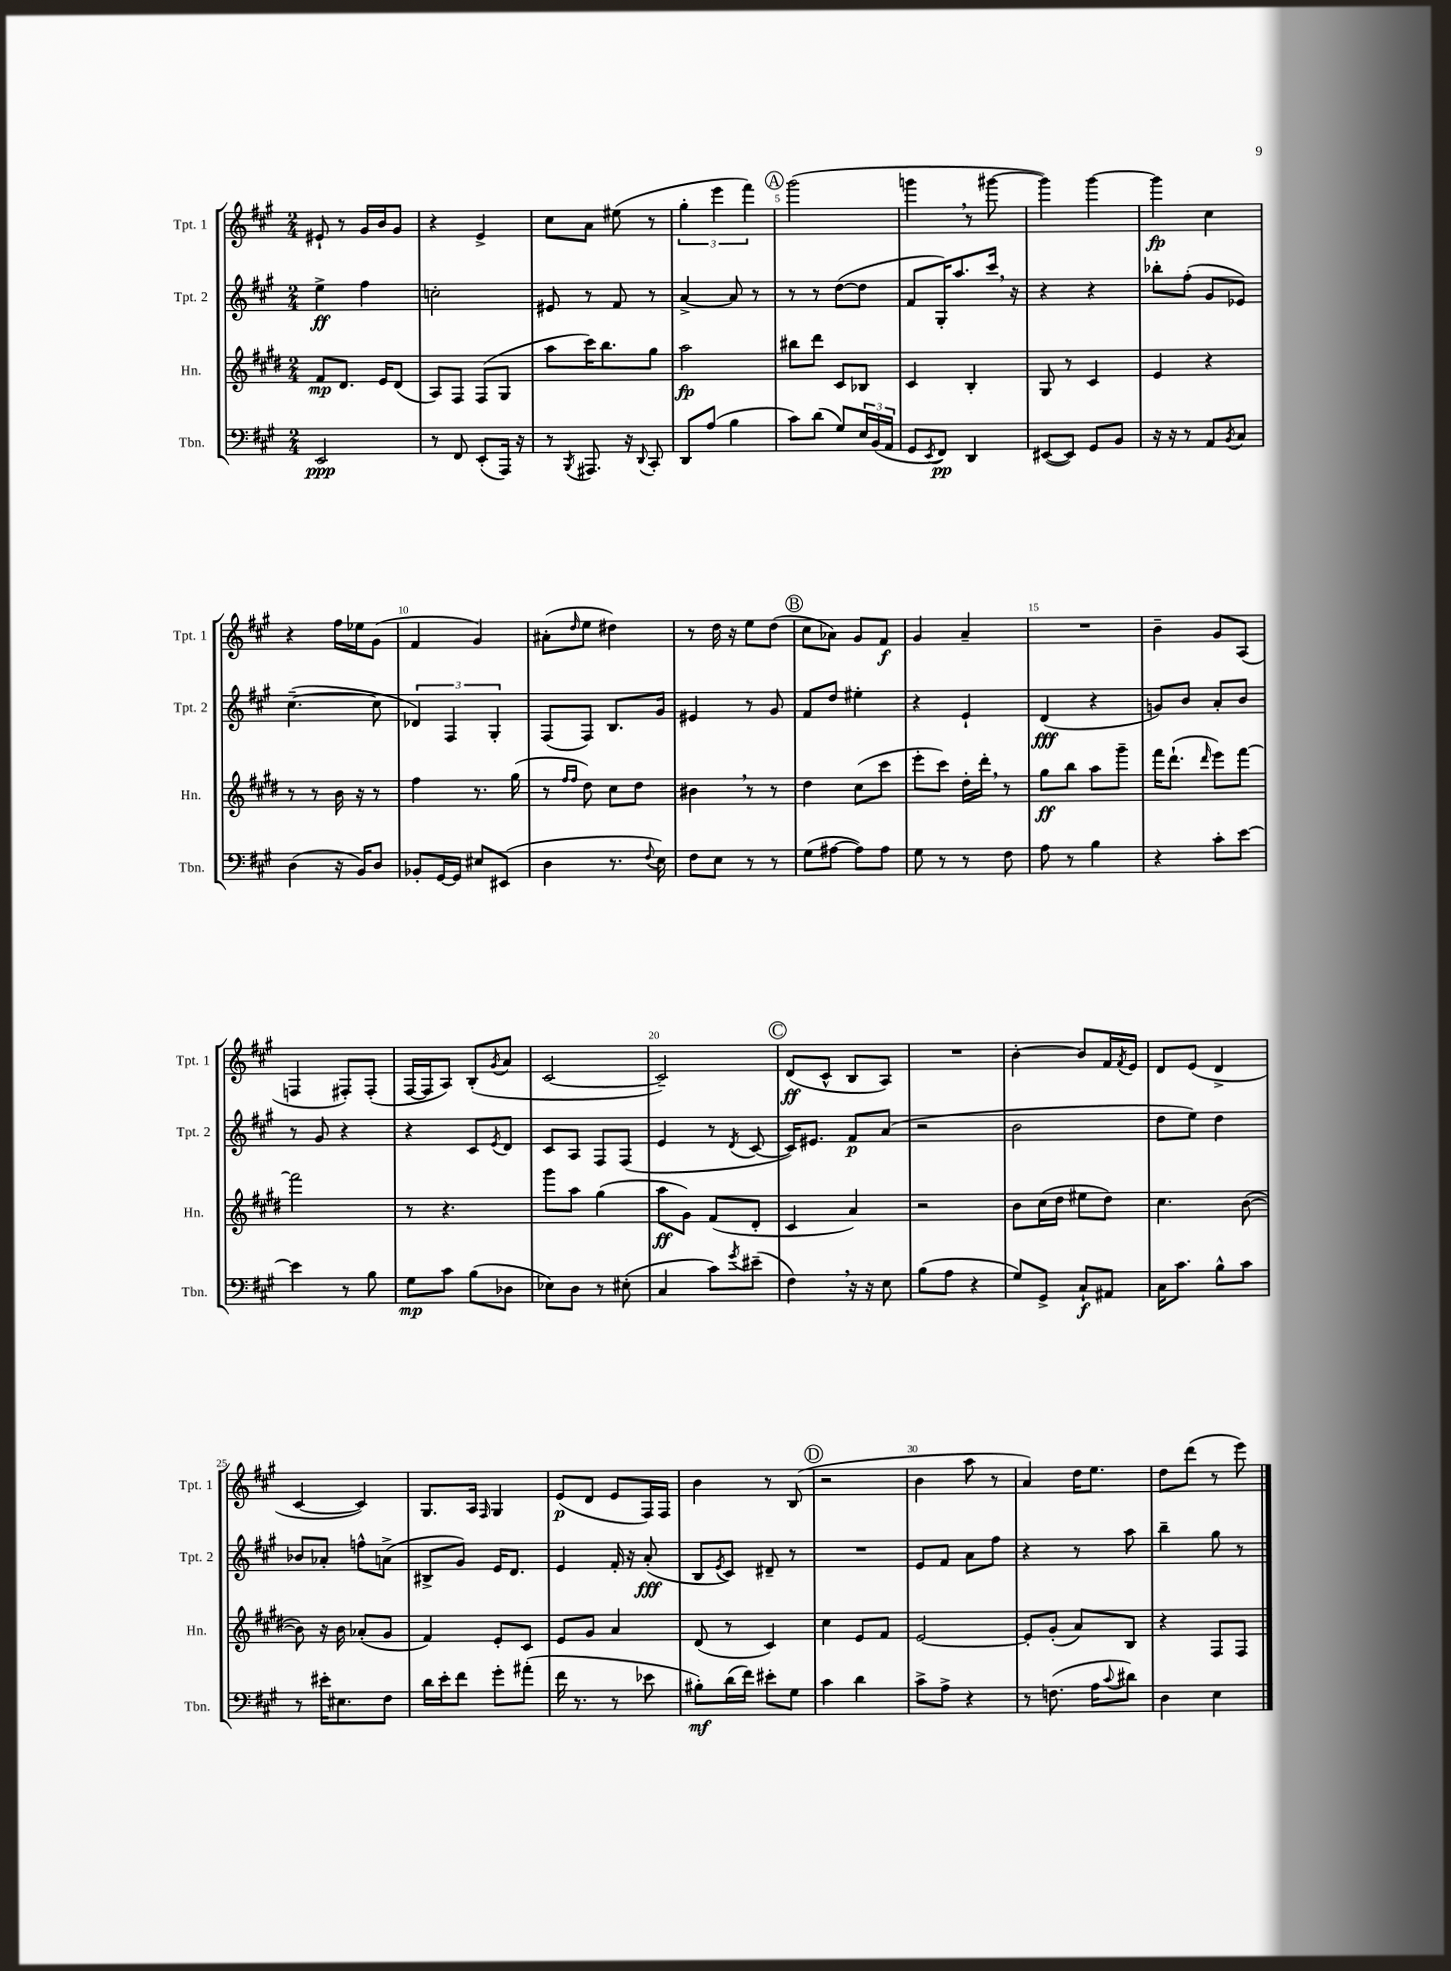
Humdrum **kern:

**kern	**kern	**kern	**kern
*staff4	*staff3	*staff2	*staff1
*clefF4	*clefG2	*clefG2	*clefG2
*k[f#c#g#]	*k[f#c#g#d#]	*k[f#c#g#]	*k[f#c#g#]
*M2/4	*M2/4	*M2/4	*M2/4
2EE/	8f#/L	4ee^\	8e#`/
.	8.d#/J	.	8r
.	.	4ff#\	16g#/LL
.	16e/LK	.	16b/J
.	(8d#/J	.	8g#/J
=	=	=	=
8r	8A/L)	2cc'\	4r
8FF#/	8F#/J	.	.
(8EE'/L	(8F#/L	.	4e^/
16AAA/Jk)	8G#/J	.	.
16r	.	.	.
=	=	=	=
8r	8aa\L	8e#/	8cc#\L
8qBBB/	.	.	.
8.AAA#/	16ccc#\K)	8r	8a\J
.	8.bb\	.	.
.	.	8f#/	(8ee#\
16r	.	.	.
8qqDD/	.	.	.
8CC#'/	8gg#\J	8r	8r
=	=	=	=
8DD/L	2aa\	[4a^/	6gg#'\
(8A/J	.	.	.
.	.	.	6eee\
4B\	.	8a/]	.
.	.	.	6fff#\)
.	.	8r	.
=	=	=	=
8c#\L)	8bb#\L	8r	(2ggg#\
(8d\J	8ddd#\J	8r	.
8G#/L)	8c#/L	([8dd\L	.
24E/L	8B-/J	8dd\]J	.
(24BB/	.	.	.
24AA/JJ	.	.	.
=	=	=	=
8GG#/L	4c#/	8f#/L	4ggg\
8qEE/	.	.	.
8FF#/J)	.	16G#'/K)	.
.	.	8.aa/	.
4DD/	4B'/	.	8r
.	.	16ccc#/Jk	[8ggg#\
.	.	16r	.
=	=	=	=
([8EE#/L	8G#/	4r	4ggg#\])
8EE#/]J)	8r	.	.
8GG#/L	4c#/	4r	[4ggg#\
8BB/J	.	.	.
=	=	=	=
16r	4e/	8bb-'\L	4ggg#\]
16r	.	.	.
8r	.	(8ff#'\J	.
8AA/L	4r	8g#/L	4cc#\
8qBB/	.	.	.
8C#/J	.	8e-/J)	.
=	=	=	=
(4D\	8r	([4.cc#~\	4r
.	8r	.	.
16r	16b\	.	16ff#\LL
16BB/LK)	16r	.	16ee-\J
8D/J	8r	8cc#\]	(8g#\J
=	=	=	=
8BB-'/L	4ff#\	6d-/)	4f#/
[16GG#/L	.	.	.
.	.	6F#/	.
16GG#/]JJ	.	.	.
8E#/L	8.r	.	4g#/)
.	.	6G#'/	.
(8EE#/J	.	.	.
.	(16gg#\	.	.
=	=	=	=
4D\	8r	(8F#/L	(8a#'\L
.	16qqff#/LL	.	.
.	16qqff#/JJ	.	16qqdd/
.	8dd#\)	8F#/J)	8ee\J
8.r	8cc#\L	8.B/L	4dd#\)
.	8dd#\J	.	.
8qqF#/	.	.	.
16E\)	.	16g#/Jk	.
=	=	=	=
8F#\L	4b#\	4e#/	8r
8E\J	.	.	16dd\
.	.	.	16r
8r	8r	8r	8ee\L
8r	8r	8g#/	(8dd\J
=	=	=	=
(8G#\L	4dd#\	8f#/L	8cc#\L
[8A#\J	.	8dd/J	8a-\J)
8A#\]L)	(8cc#\L	4ee#'\	8g#/L
8A#\J	8ccc#\J	.	8f#/J
=	=	=	=
8G#\	8eee'\L	4r	4g#/
8r	8ccc#\J)	.	.
8r	16dd#'\LL	4e`/	4a~/
.	16ddd#'\JJ	.	.
8F#\	8r	.	.
=	=	=	=
8A\	8gg#\L	(4d/	2r
8r	8bb\J	.	.
4B\	8aa\L	4r	.
.	8ggg#~\J	.	.
=	=	=	=
4r	16fff#\LK	8g/L)	4b~\
.	(8.ddd#`\J	.	.
.	.	8b/J	.
.	16qqddd#/	.	.
8c#'\L	8eee\L)	8a'/L	8g#/L
[8e\J	[8fff#\J	8b/J	(8A/J
=	=	=	=
4e\]	2fff#\]	8r	4F/
.	.	8g#/	.
8r	.	4r	8F#'/L)
8B\	.	.	(8F#'/J
=	=	=	=
8G#\L	8r	4r	[16F#/LL
.	.	.	16F#/]J
8c#\J	4.r	.	8A/J)
(8B\L	.	8c#/L	(8B'/L
.	.	8qe/	8qg#/
8D-\J	.	8d/J	8a/J
=	=	=	=
8E-\L)	8ggg#\L	8c#/L	[2c#/
8D\J	8aa\J	8A/J	.
8r	(4gg#\	8F#/L	.
(8E#'\	.	(8F#/J	.
=	=	=	=
4C#/	8aa\L	4e/	2c#~/])
.	8g#\J)	.	.
8c#\L)	(8f#/L	8r	.
8qg#/	.	8qd/	.
(8e#~\J	8d#'/J	[8c#/	.
=	=	=	=
4F#\)	4c#/	16c#/]LK)	(8d/L
.	.	8.e#/J	.
.	.	.	8c#^^/J
16r	4a/)	8f#/L	8B/L
16r	.	.	.
8E\	.	(8a/J	8A/J)
=	=	=	=
(8B\L	2r	2r	2r
8A\J	.	.	.
4r	.	.	.
=	=	=	=
8G#/L)	8b\L	2b\	[4b'\
8GG#^/J	(16cc#\L	.	.
.	16dd#\JJ	.	.
8C#`/L	8ee#\L	.	8b/]L
8AA#/J	8dd#\J)	.	16f#/L
.	.	.	8qf#/
.	.	.	16e/JJ
=	=	=	=
16C#\LK	4.cc#\	8dd\L	8d/L
8.c#\J	.	.	.
.	.	8ee\J)	(8e/J
8B^^\L	.	4dd\	4d^/
8c#\J	([8b\	.	.
=	=	=	=
8r	8b\])	8b-/L	[4c#/
16e#'\LK	16r	8a-'/J	.
8.E#\	16b\	.	.
.	(8a-'/L	8ff^^\L	4c#/])
8F#\J	8g#/J	(8a^\J	.
=	=	=	=
16d\LL	4f#/)	8B#^/L	8.G#/L
16e'\J	.	.	.
8f#\J	.	8g#/J)	.
.	.	.	16A/Jk
.	.	.	16qqF#/
8g#'\L	8e'/L	16e/LK	4G#/
.	.	8.d/J	.
(8a#'\J	8c#/J	.	.
=	=	=	=
16f#\	8e/L	4e/	(8e/L
8.r	.	.	.
.	8g#/J	.	8d/J
8r	4a/	16f#'/	8e/L
.	.	16r	.
8e-\	.	(8a'/	16F#/L)
.	.	.	16F#/JJ
=	=	=	=
8B#'\L)	(8d#/	8B/L	4b\
.	.	8qe/	.
(16d\L	8r	8c#/J)	.
16f#\JJ)	.	.	.
8e#'\L	4c#/)	8d#~/	8r
8G#\J	.	8r	(8B/
=	=	=	=
4c#\	4cc#\	2r	2r
4d\	8e/L	.	.
.	8f#/J	.	.
=	=	=	=
8c#^\L	[2e/	8e/L	4b\
8A^\J	.	8f#/J	.
4r	.	8a\L	8aa\
.	.	8ff#\J	8r
=	=	=	=
8r	8e'/]L	4r	4a/)
(8.F\	(8g#'/J	.	.
.	8a/L)	8r	16dd\LK
16A\LK	.	.	8.ee\J
8qqc#/	.	.	.
8d#\J)	8B/J	8aa\	.
=	=	=	=
4D\	4r	4bb~\	8dd\L
.	.	.	(8ddd\J
4E\	8F#/L	8gg#\	8r
.	8F#/J	8r	8eee\)
==	==	==	==
*-	*-	*-	*-
